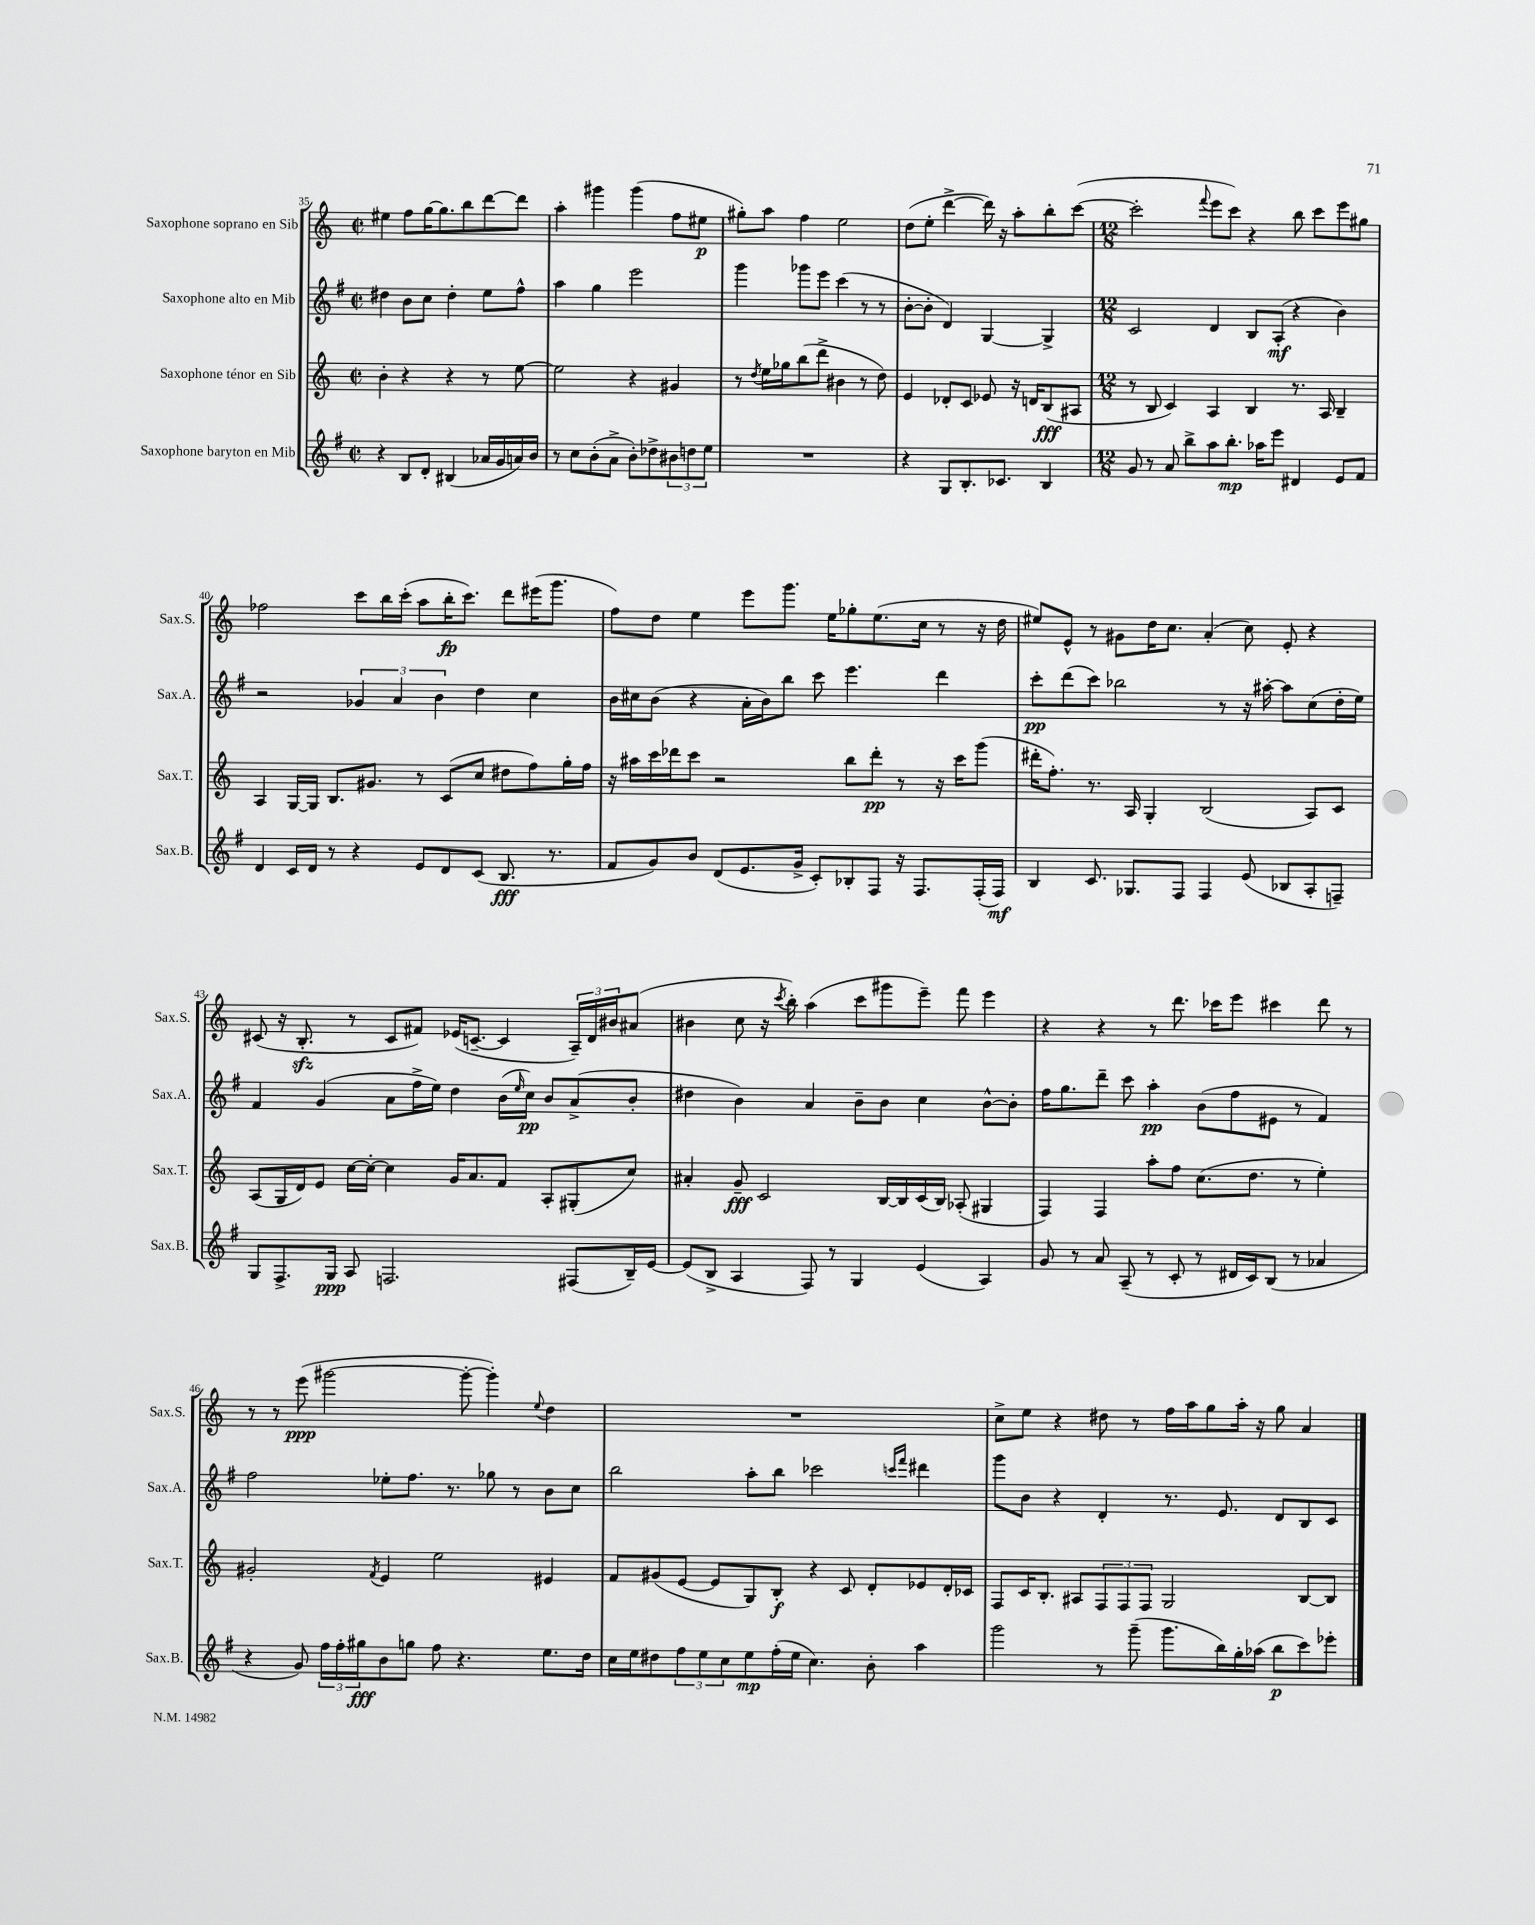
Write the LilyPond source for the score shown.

<<
\new StaffGroup <<
\new Staff = "s0" \with { instrumentName = "Saxophone soprano en Sib" shortInstrumentName = "Sax.S." } {
    \clef treble \key c \major \defaultTimeSignature \time 2/2
    eis''4 f''8 g''16~ g''8. b''8 d'''8~ d'''8 |
    a''4-. gis'''4 gis'''4( f''8 eis''8\p |
    gis''8-.) a''8 f''4 e''2 |
    d''8( e''8-. d'''4~-> d'''16) r16 a''8-. b''8-. c'''8~( |
    \numericTimeSignature \time 12/8 c'''2-. \appoggiatura { f'''8 } e'''8 c'''8) r4 b''8 c'''8 e'''8 gis''8 |
    fes''2 c'''8 b''16 c'''16-.( a''8 b''16-.\fp c'''8.) d'''8 eis'''16( g'''8. |
    f''8) d''8 e''4 e'''8 g'''8. e''16 ges''8-. e''8.( c''16 r8 r16 d''16 |
    eis''8) e'8-^ r8 gis'8 d''16 c''8. a'4-.( c''8) e'8-. r4 |
    cis'8( r16 b8.-.\sfz r8 cis'8 fis'8) ees'16( c'8.~-- c'4 \tuplet 3/2 { a16--) d'16 bis'16 } ais'8( |
    bis'4 c''8 r16 \acciaccatura { c'''8 } b''16-.) a''4( c'''8 gis'''8 e'''8--) f'''8 e'''4 |
    r4 r4 r8 d'''8. ces'''16 e'''8 cis'''4 d'''8 r8 |
    r8 r8 e'''8\ppp( gis'''2~ gis'''8~-. gis'''4-.) \appoggiatura { e''8 } d''4 |
    R1. |
    c''8-> e''8 r4 dis''8 r8 f''16 a''16 g''8 a''16-. r16 g''8 a'4 \bar "|." |
}
\new Staff = "s1" \with { instrumentName = "Saxophone alto en Mib" shortInstrumentName = "Sax.A." } {
    \clef treble \key g \major \defaultTimeSignature \time 2/2
    dis''4 b'8 c''8 dis''4-. e''8 fis''8-^ |
    a''4 g''4 e'''2 |
    g'''4 ges'''8 e'''8 c'''4( r8 r8 |
    b'8~-. b'8-. d'4) g4~ g4-> |
    \numericTimeSignature \time 12/8 c'2 d'4 b8 a8-.\mf( r4 b'4) |
    r2 \tuplet 3/2 { ges'4 a'4 b'4 } d''4 c''4 |
    b'16 cis''16 b'8( r4 a'16-. b'16) b''8 c'''8 e'''4. d'''4 |
    c'''8-.\pp d'''8( c'''8) bes''2 r8 r16 ais''16~-. ais''8 c''8( d''16-. e''16) |
    fis'4 g'4( a'8 fis''16-> e''16) d''4 b'16( \grace { e''16 } c''16\pp) b'8 a'8->( b'8-. |
    dis''4 b'4) a'4 b'8-- b'8 c''4 b'8~-^ b'8-. |
    fis''16 g''8. d'''8-- c'''8 a''4-.\pp b'8( fis''8 eis'8 r8 fis'4) |
    fis''2 ees''8-. fis''8. r8. ges''8 r8 b'8 c''8 |
    b''2 a''8-. b''8 ces'''2 \grace { c'''16 fis'''16 } dis'''4 |
    g'''8 b'8 r4 d'4-. r8. e'8. d'8 b8 c'8 \bar "|." |
}
\new Staff = "s2" \with { instrumentName = "Saxophone ténor en Sib" shortInstrumentName = "Sax.T." } {
    \clef treble \key c \major \defaultTimeSignature \time 2/2
    b'4-. r4 r4 r8 e''8~ |
    e''2 r4 gis'4 |
    r8 \acciaccatura { d''8 } e''16 ges''16 b''8( d'''8-> bis'4 r8 d''8) |
    e'4 des'8-. c'8 ees'8 r16 d'16 b8\fff( ais8 |
    \numericTimeSignature \time 12/8 r8 b8 c'4) a4 b4 r8. a16 b4-- |
    a4 g16~ g16 b8. gis'8. r8 c'8( c''8 dis''8 f''8) g''16-. f''16 |
    r16 ais''16 c'''16 des'''16 c'''8 r2 b''8 des'''8-.\pp r8 r16 c'''16 g'''8( |
    dis'''16-. f''8.-.) r8. a16 g4-. b2( a8) c'8 |
    a8( g16 d'16) e'8 c''16~ c''16~-. c''4 g'16 a'8. f'8 a8-. gis8-.( c''8) |
    ais'4-. g'8--\fff c'2 b16~ b16 c'16( b16) aes8-.( gis4 |
    f4) f4 a''8-. f''8 c''8.( d''8. r8 e''4-.) |
    gis'2-. \acciaccatura { f'8 } e'4 e''2 eis'4 |
    f'8 gis'8( e'8~ e'8 g8) b8-.\f r4 c'8 d'8-. ees'8 d'16-. ces'16 |
    f8 c'16 b8.-. ais8 \tuplet 3/2 { f8 f8 f8 } g2 b8~ b8 \bar "|." |
}
\new Staff = "s3" \with { instrumentName = "Saxophone baryton en Mib" shortInstrumentName = "Sax.B." } {
    \clef treble \key g \major \defaultTimeSignature \time 2/2
    r4 b8 d'8-. bis4( aes'16 g'16 a'16) b'16 |
    r8 c''8 b'8-.( a'8-> b'8-.) des''8-> \tuplet 3/2 { bis'8 d''8 e''8 } |
    R1 |
    r4 g8 b8.-. ces'8. b4 |
    \numericTimeSignature \time 12/8 g'8 r8 a'8 b''8-> a''8 b''8.-.\mp aes''16 e'''8 dis'4 e'8 fis'8 |
    d'4 c'16 d'16 r8 r4 e'8 d'8 c'8( b8.\fff r8. |
    fis'8 g'8) b'8 d'8( e'8. g'16-> c'8-.) bes8-. fis8 r16 fis8. fis16-.( fis16\mf) |
    b4 c'8. ges8. fis8 fis4 e'8( bes8 a8-. f8--) |
    g8 fis8.-> g16\ppp a8 f2. fis8( b16--) e'16~ |
    e'8( b8-> a4 fis8) r8 g4 e'4( a4) |
    g'8 r8 a'8 a8--( r8 c'8-. r8 dis'16 c'16) b8( r8 aes'4 |
    r4 g'8) \tuplet 3/2 { fis''16 fis''16-. gis''16\fff } b'8 g''8 fis''8 r4. e''8. d''16 |
    c''16 e''16 dis''8 \tuplet 3/2 { fis''8 e''8 c''8 } e''8\mp fis''16-.( e''16 c''4.) b'8-. a''4 |
    g'''2 r8 g'''8--( g'''8. b''16) g''16-. aes''16( b''8\p c'''8) ees'''8-. \bar "|." |
}
>>
>>
\layout { \context { \Score currentBarNumber = #35 } }
